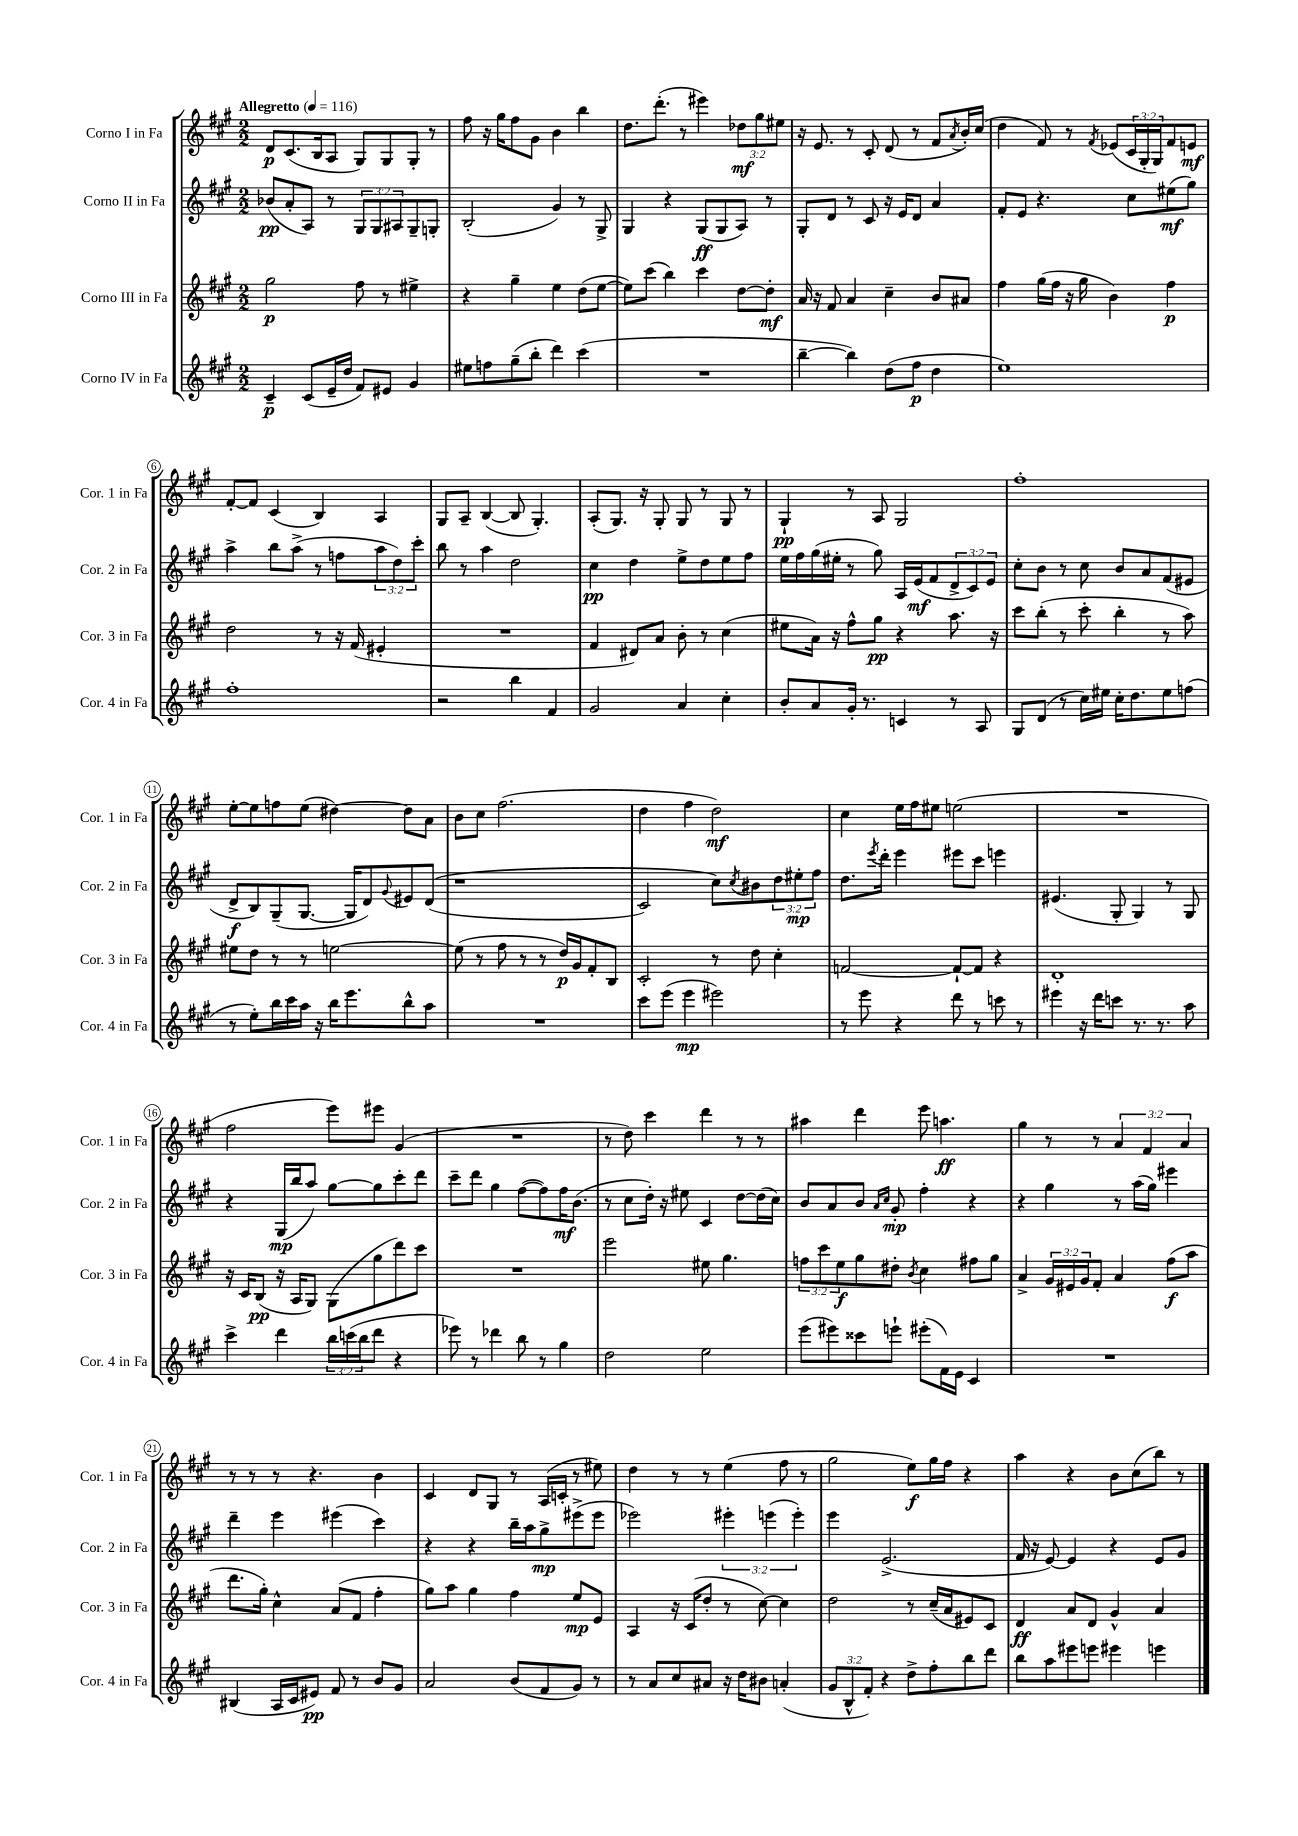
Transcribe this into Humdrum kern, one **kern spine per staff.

**kern	**dynam	**kern	**dynam	**kern	**dynam	**kern	**dynam
*part4	*part4	*part3	*part3	*part2	*part2	*part1	*part1
*staff4	*staff4	*staff3	*staff3	*staff2	*staff2	*staff1	*staff1
*I"Corno IV in Fa	*	*I"Corno III in Fa	*	*I"Corno II in Fa	*	*I"Corno I in Fa	*
*I'Cor. 4 in Fa	*	*I'Cor. 3 in Fa	*	*I'Cor. 2 in Fa	*	*I'Cor. 1 in Fa	*
*clefG2	*	*clefG2	*	*clefG2	*	*clefG2	*
*k[f#c#g#]	*	*k[f#c#g#]	*	*k[f#c#g#]	*	*k[f#c#g#]	*
*M2/2	*	*M2/2	*	*M2/2	*	*M2/2	*
*MM116	*	*MM116	*	*MM116	*	*MM116	*
=1	=1	=1	=1	=1	=1	=1	=1
!	!	!	!	!	!	!LO:TX:a:B:t=Allegretto	!
4c#~/	p	2gg#\	p	(8b-X/L	pp	8d/L	p
.	.	.	.	8a'/	.	(8.c#/	.
(8c#/L	.	.	.	8A/J)	.	.	.
.	.	.	.	.	.	16B/k	.
16e~/L	.	.	.	8r	.	8A/J	.
16dd/JJ	.	.	.	.	.	.	.
8f#/L)	.	8ff#\	.	12G#/L	.	8G#/L)	.
.	.	.	.	12G#/	.	.	.
8e#X/J	.	8r	.	.	.	8G#/	.
.	.	.	.	12A#X/	.	.	.
4g#/	.	4ee#X^\	.	8G#~/	.	8G#'/J	.
.	.	.	.	8Gn'/J	.	8r	.
=2	=2	=2	=2	=2	=2	=2	=2
8ee#X\L	.	4r	.	(2B'/	.	8ff#\	.
8ffn\	.	.	.	.	.	16r	.
.	.	.	.	.	.	16gg#\KL	.
(8gg#~\	.	4gg#~\	.	.	.	8ff#\	.
8bb'\J	.	.	.	.	.	8g#\J	.
4ddd\)	.	4ee\	.	4g#/)	.	4b\	.
(4ccc#\	.	(8dd\L	.	8r	.	4bb\	.
.	.	[8ee\J	.	8G#^/	.	.	.
=3	=3	=3	=3	=3	=3	=3	=3
1r	.	8ee\L])	.	4G#/	.	8.dd\L	.
.	.	(8ccc#\J	.	.	.	.	.
.	.	.	.	.	.	(8.ddd'\J	.
.	.	4bb\)	.	4r	.	.	.
.	.	.	.	.	.	8r	.
.	.	4ccc#\	.	(8G#/L	ff	4eee#X\)	.
.	.	.	.	8G#/	.	.	.
.	.	[8dd\L	.	8A/J)	.	12dd-X\L	mf
.	.	.	.	.	.	12gg#\	.
.	.	8dd'\J]	mf	8r	.	.	.
.	.	.	.	.	.	12ee#X\J	.
=4	=4	=4	=4	=4	=4	=4	=4
[4bb~\	.	16a/	.	8G#'/L	.	16r	.
.	.	16r	.	.	.	8.e/	.
.	.	8f#/	.	8d/J	.	.	.
4bb\])	.	4a/	.	8r	.	8r	.
.	.	.	.	8c#/	.	8c#'/	.
(8dd\L	.	4cc#~\	.	16r	.	(8d/	.
.	.	.	.	16e/KL	.	.	.
8ff#\J	p	.	.	8d/J	.	8r	.
4dd\	.	8b/L	.	4a/	.	8f#/L	.
.	.	.	.	.	.	8qa/	.
.	.	8a#X/J	.	.	.	16b'/L)	.
.	.	.	.	.	.	(16cc#/JJ	.
=5	=5	=5	=5	=5	=5	=5	=5
1ee)	.	4ff#\	.	8f#'/L	.	4dd\	.
.	.	.	.	8e/J	.	.	.
.	.	(16gg#\LL	.	4.r	.	8f#/)	.
.	.	16ff#\JJ	.	.	.	.	.
.	.	16r	.	.	.	8r	.
.	.	16gg#\	.	.	.	.	.
.	.	.	.	.	.	8qf#/	.
.	.	4b\)	.	.	.	(8e-X/L	.
.	.	.	.	8cc#\L	.	24c#/L	.
.	.	.	.	.	.	24G#'/	.
.	.	.	.	.	.	24G#/J)	.
.	.	4ff#\	p	(8ee#X\	mf	8f#/	.
.	.	.	.	8gg#\J)	.	8en/J	mf
!!LO:LB:g=z
=6	=6	=6	=6	=6	=6	=6	=6
1ff#'	.	2dd\	.	4aa^\	.	[8f#'/L	.
.	.	.	.	.	.	8f#/J]	.
.	.	.	.	8bb\L	.	(4c#/	.
.	.	.	.	(8aa^\J	.	.	.
.	.	8r	.	8r	.	4B/)	.
.	.	16r	.	8ffn\L	.	.	.
.	.	(16f#/	.	.	.	.	.
.	.	4e#X'/	.	12aa\	.	4A/	.
.	.	.	.	12dd\)	.	.	.
.	.	.	.	12ccc#'\J	.	.	.
=7	=7	=7	=7	=7	=7	=7	=7
2r	.	1r	.	8bb\	.	8G#/L	.
.	.	.	.	8r	.	8A~/J	.
.	.	.	.	4aa\	.	([4B/	.
4bb\	.	.	.	2dd\	.	8B/]	.
.	.	.	.	.	.	4.G#'/)	.
4f#/	.	.	.	.	.	.	.
=8	=8	=8	=8	=8	=8	=8	=8
2g#/	.	4f#/	.	4cc#\	pp	(8A'/L	.
.	.	.	.	.	.	8.G#/J)	.
.	.	8d#X/L)	.	4dd\	.	.	.
.	.	.	.	.	.	16r	.
.	.	8a/J	.	.	.	8G#'/	.
4a/	.	8b'\	.	8ee^\L	.	8G#/	.
.	.	8r	.	8dd\	.	8r	.
4cc#'\	.	(4cc#\	.	8ee\	.	8G#/	.
.	.	.	.	8ff#\J	.	8r	.
=9	=9	=9	=9	=9	=9	=9	=9
8b'/L	.	8ee#X\L	.	16ee\LL	.	4G#`/	pp
.	.	.	.	16ff#\	.	.	.
8a/	.	16a\Jk)	.	(16gg#\	.	.	.
.	.	16r	.	16ee#X'\JJ	.	.	.
16g#'/Jk	.	8ff#^^\L	.	8r	.	8r	.
8.r	.	.	.	.	.	.	.
.	.	8gg#\J	pp	8gg#\)	.	8A/	.
4cn/	.	4r	.	16A/LL	.	2G#/	.
.	.	.	.	(16e/J	mf	.	.
.	.	.	.	8f#/	.	.	.
8r	.	8.aa\	.	12d^/	.	.	.
.	.	.	.	12c#/)	.	.	.
8A/	.	.	.	.	.	.	.
.	.	.	.	12e/J	.	.	.
.	.	16r	.	.	.	.	.
=10	=10	=10	=10	=10	=10	=10	=10
8G#/L	.	8ccc#\L	.	8cc#'\L	.	1ff#'	.
(8d/J	.	(8bb'\J	.	8b\J	.	.	.
8r	.	8r	.	8r	.	.	.
16cc#\LL)	.	8ccc#'\	.	8cc#\	.	.	.
16ee#X\JJ	.	.	.	.	.	.	.
16cc#'\KL	.	4bb'\	.	8b/L	.	.	.
8.dd\	.	.	.	.	.	.	.
.	.	.	.	8a/	.	.	.
8ee#\	.	8r	.	(8f#/	.	.	.
(8ffn\J	.	8aa\)	.	8e#X/J	.	.	.
!!LO:LB:g=z
=11	=11	=11	=11	=11	=11	=11	=11
8r	.	8ee#X\L	.	8d^/L	f	[8ee'\L	.
8ee'\L)	.	8dd\J	.	8B/)	.	8ee\]	.
16bb\L	.	8r	.	(8G#~/	.	8ffn\	.
16ccc#\	.	.	.	.	.	.	.
16aa\JJ	.	8r	.	[8.G#/J	.	(8ee\J	.
16r	.	.	.	.	.	.	.
16bb\KL	.	[2een\	.	.	.	[4dd#X\)	.
8.eee\	.	.	.	16G#/KL]	.	.	.
.	.	.	.	8d/)	.	.	.
.	.	.	.	8qqg#/	.	.	.
8bb^^\	.	.	.	8e#X/	.	8dd#\L]	.
8aa\J	.	.	.	((8d/J	.	8a\J	.
=12	=12	=12	=12	=12	=12	=12	=12
1r	.	(8ee\]	.	1r	.	8b\L	.
.	.	8r	.	.	.	8cc#\J	.
.	.	8ff#\	.	.	.	(2.ff#\	.
.	.	8r	.	.	.	.	.
.	.	8r	.	.	.	.	.
.	.	16dd/LL)	p	.	.	.	.
.	.	16g#/J	.	.	.	.	.
.	.	8f#'/	.	.	.	.	.
.	.	8B/J	.	.	.	.	.
=13	=13	=13	=13	=13	=13	=13	=13
8ccc#\L	.	2c#'/	.	2c#/)	.	4dd\	.
(8eee\J	.	.	.	.	.	.	.
4eee\	mp	.	.	.	.	4ff#\	.
2eee#X\)	.	8r	.	8cc#\L)	.	2dd\)	mf
.	.	.	.	8qcc#/	.	.	.
.	.	8dd\	.	8b#X\	.	.	.
.	.	4cc#'\	.	12dd\	.	.	.
.	.	.	.	12ee#X'\	mp	.	.
.	.	.	.	12ff#\J	.	.	.
=14	=14	=14	=14	=14	=14	=14	=14
8r	.	[2fn/	.	8.dd\L	.	4cc#\	.
8eee\	.	.	.	.	.	.	.
.	.	.	.	8qeee/	.	.	.
.	.	.	.	16ddd'\Jk	.	.	.
4r	.	.	.	4eee\	.	16ee\LL	.
.	.	.	.	.	.	16ff#\J	.
.	.	.	.	.	.	8ee#X\J	.
8ddd\	.	8f`/L_	.	8eee#X\L	.	(2een\	.
8r	.	8f/J]	.	8ccc#\J	.	.	.
8cccn\	.	4r	.	4eeen\	.	.	.
8r	.	.	.	.	.	.	.
=15	=15	=15	=15	=15	=15	=15	=15
4eee#X\	.	1d'	.	(4.e#X/	.	1r	.
16r	.	.	.	.	.	.	.
16ddd\KL	.	.	.	.	.	.	.
8cccn\J	.	.	.	8G#'/	.	.	.
8.r	.	.	.	4G#/)	.	.	.
8.r	.	.	.	.	.	.	.
.	.	.	.	8r	.	.	.
8aa\	.	.	.	8G#/	.	.	.
!!LO:LB:g=z
=16	=16	=16	=16	=16	=16	=16	=16
4ccc#^\	.	16r	.	4r	.	2ff#\	.
.	.	16c#/KL	.	.	.	.	.
.	.	(8B/J	pp	.	.	.	.
4ddd\	.	16r	.	(16G#/LL	mp	.	.
.	.	16A/KL	.	16bb/J	.	.	.
.	.	8G#/J)	.	8aa/J)	.	.	.
24bb\LL	.	(8G#\L	.	[8gg#\L	.	8eee\L)	.
(24cccn\	.	.	.	.	.	.	.
24bb\J	.	.	.	.	.	.	.
8ddd\J	.	8gg#\	.	8gg#\]	.	8eee#X\J	.
4r	.	8ddd\)	.	8ccc#'\	.	(4g#/	.
.	.	8ccc#\J	.	8ddd\J	.	.	.
=17	=17	=17	=17	=17	=17	=17	=17
8eee-X\)	.	1r	.	8ccc#~\L	.	1r	.
8r	.	.	.	8ddd\J	.	.	.
4ddd-X\	.	.	.	4gg#\	.	.	.
8bb\	.	.	.	([8ff#\L	.	.	.
8r	.	.	.	8ff#\])	.	.	.
4gg#\	.	.	.	16ff#\K	mf	.	.
.	.	.	.	(8.b\J	.	.	.
=18	=18	=18	=18	=18	=18	=18	=18
2dd\	.	2eee\	.	8r	.	8r	.
.	.	.	.	8cc#\L	.	8dd\)	.
.	.	.	.	16dd'\Jk)	.	4ccc#\	.
.	.	.	.	16r	.	.	.
.	.	.	.	8ee#X\	.	.	.
2ee\	.	8ee#X\	.	4c#/	.	4ddd\	.
.	.	4.gg#\	.	.	.	.	.
.	.	.	.	[8dd\L	.	8r	.
.	.	.	.	(16dd\L]	.	8r	.
.	.	.	.	16cc#\JJ)	.	.	.
=19	=19	=19	=19	=19	=19	=19	=19
(8eee\L	.	12ffn\L	.	8b/L	.	4aa#X\	.
.	.	12ccc#\	.	.	.	.	.
8eee#X\)	.	.	.	8a/	.	.	.
.	.	12ee\	f	.	.	.	.
8ccc##X\	.	8gg#\	.	8b/J	.	4ddd\	.
.	.	.	.	16qqa/LL	.	.	.
.	.	.	.	16qqcc#/JJ	.	.	.
8eeen`\J	.	8dd#X'\J	.	8g#'/	mp	.	.
.	.	8qb/	.	.	.	.	.
(8eee#X'\L	.	4cc#\	.	4ff#'\	.	8eee\	.
16f#\L)	.	.	.	.	.	4.aan\	ff
16e\JJ	.	.	.	.	.	.	.
4c#/	.	8ff#X\L	.	4r	.	.	.
.	.	8gg#\J	.	.	.	.	.
=20	=20	=20	=20	=20	=20	=20	=20
1r	.	4a^/	.	4r	.	4gg#\	.
.	.	24g#/LL	.	4gg#\	.	8r	.
.	.	24e#X/	.	.	.	.	.
.	.	24g#/J	.	.	.	.	.
.	.	8f#'/J	.	.	.	8r	.
.	.	4a/	.	8r	.	6a/	.
.	.	.	.	(16aa\LL	.	.	.
.	.	.	.	.	.	6f#/	.
.	.	.	.	16gg#\JJ)	.	.	.
.	.	(8ff#\L	f	4eee#X\	.	.	.
.	.	.	.	.	.	6a/	.
.	.	8aa\J	.	.	.	.	.
!!LO:LB:g=z
=21	=21	=21	=21	=21	=21	=21	=21
(4B#X/	.	8.ddd\L	.	4ddd~\	.	8r	.
.	.	.	.	.	.	8r	.
.	.	16gg#'\Jk)	.	.	.	.	.
16A/LL	.	4cc#^^\	.	4eee\	.	8r	.
16c#/J	.	.	.	.	.	.	.
8e#X/J)	pp	.	.	.	.	4.r	.
8f#/	.	(8a/L	.	(4eee#X\	.	.	.
8r	.	8f#/J	.	.	.	.	.
8b/L	.	4ff#'\	.	4ccc#\)	.	4b\	.
8g#/J	.	.	.	.	.	.	.
=22	=22	=22	=22	=22	=22	=22	=22
2a/	.	8gg#\L)	.	4r	.	4c#/	.
.	.	8aa\J	.	.	.	.	.
.	.	4gg#\	.	4r	.	8d/L	.
.	.	.	.	.	.	8G#/J	.
(8b/L	.	4ff#\	.	16bb~\LL	.	8r	.
.	.	.	.	16aa\J	.	.	.
8f#/	.	.	.	8gg#^\	mp	(16A/LL	.
.	.	.	.	.	.	16cn'/JJ	.
8g#/J)	.	8ee/L	mp	(8eee#X^\	.	8r	.
8r	.	8e/J	.	8eee#\J	.	8ee#X\)	.
=23	=23	=23	=23	=23	=23	=23	=23
8r	.	4A/	.	2eee-X\)	.	4dd\	.
8a/L	.	.	.	.	.	.	.
8cc#/	.	16r	.	.	.	8r	.
.	.	(16c#/KL	.	.	.	.	.
8a#X/J	.	8dd'/J	.	.	.	8r	.
16r	.	8r	.	6eee#X'\	.	(4ee\	.
16dd\KL	.	.	.	.	.	.	.
8b#X\J	.	[8cc#\)	.	.	.	.	.
.	.	.	.	(6eeen\	.	.	.
(4an'/	.	4cc#\]	.	.	.	8ff#\	.
.	.	.	.	6eee'\)	.	.	.
.	.	.	.	.	.	8r	.
=24	=24	=24	=24	=24	=24	=24	=24
12g#/L	.	2dd\	.	4eee\	.	2gg#\	.
12B^^/	.	.	.	.	.	.	.
12f#'/J)	.	.	.	.	.	.	.
4r	.	.	.	(2.e^/	.	.	.
8dd^\L	.	8r	.	.	.	8ee\L)	f
8ff#'\	.	(16cc#~/LL	.	.	.	16gg#\L	.
.	.	16a/J	.	.	.	16ff#\JJ	.
8bb\	.	8e#X/)	.	.	.	4r	.
8ddd\J	.	8c#/J	.	.	.	.	.
=25	=25	=25	=25	=25	=25	=25	=25
8bb\L	.	4d/	ff	16f#/	.	4aa\	.
.	.	.	.	16r	.	.	.
8aa\	.	.	.	[8e/)	.	.	.
8eee#X\	.	8a/L	.	4e/]	.	4r	.
8eeen\J	.	8d/J	.	.	.	.	.
4eee#X\	.	4g#^^/	.	4r	.	8b\L	.
.	.	.	.	.	.	(8cc#\	.
4eeen\	.	4a/	.	8e/L	.	8bb\J)	.
.	.	.	.	8g#/J	.	8r	.
==	==	==	==	==	==	==	==
*-	*-	*-	*-	*-	*-	*-	*-
